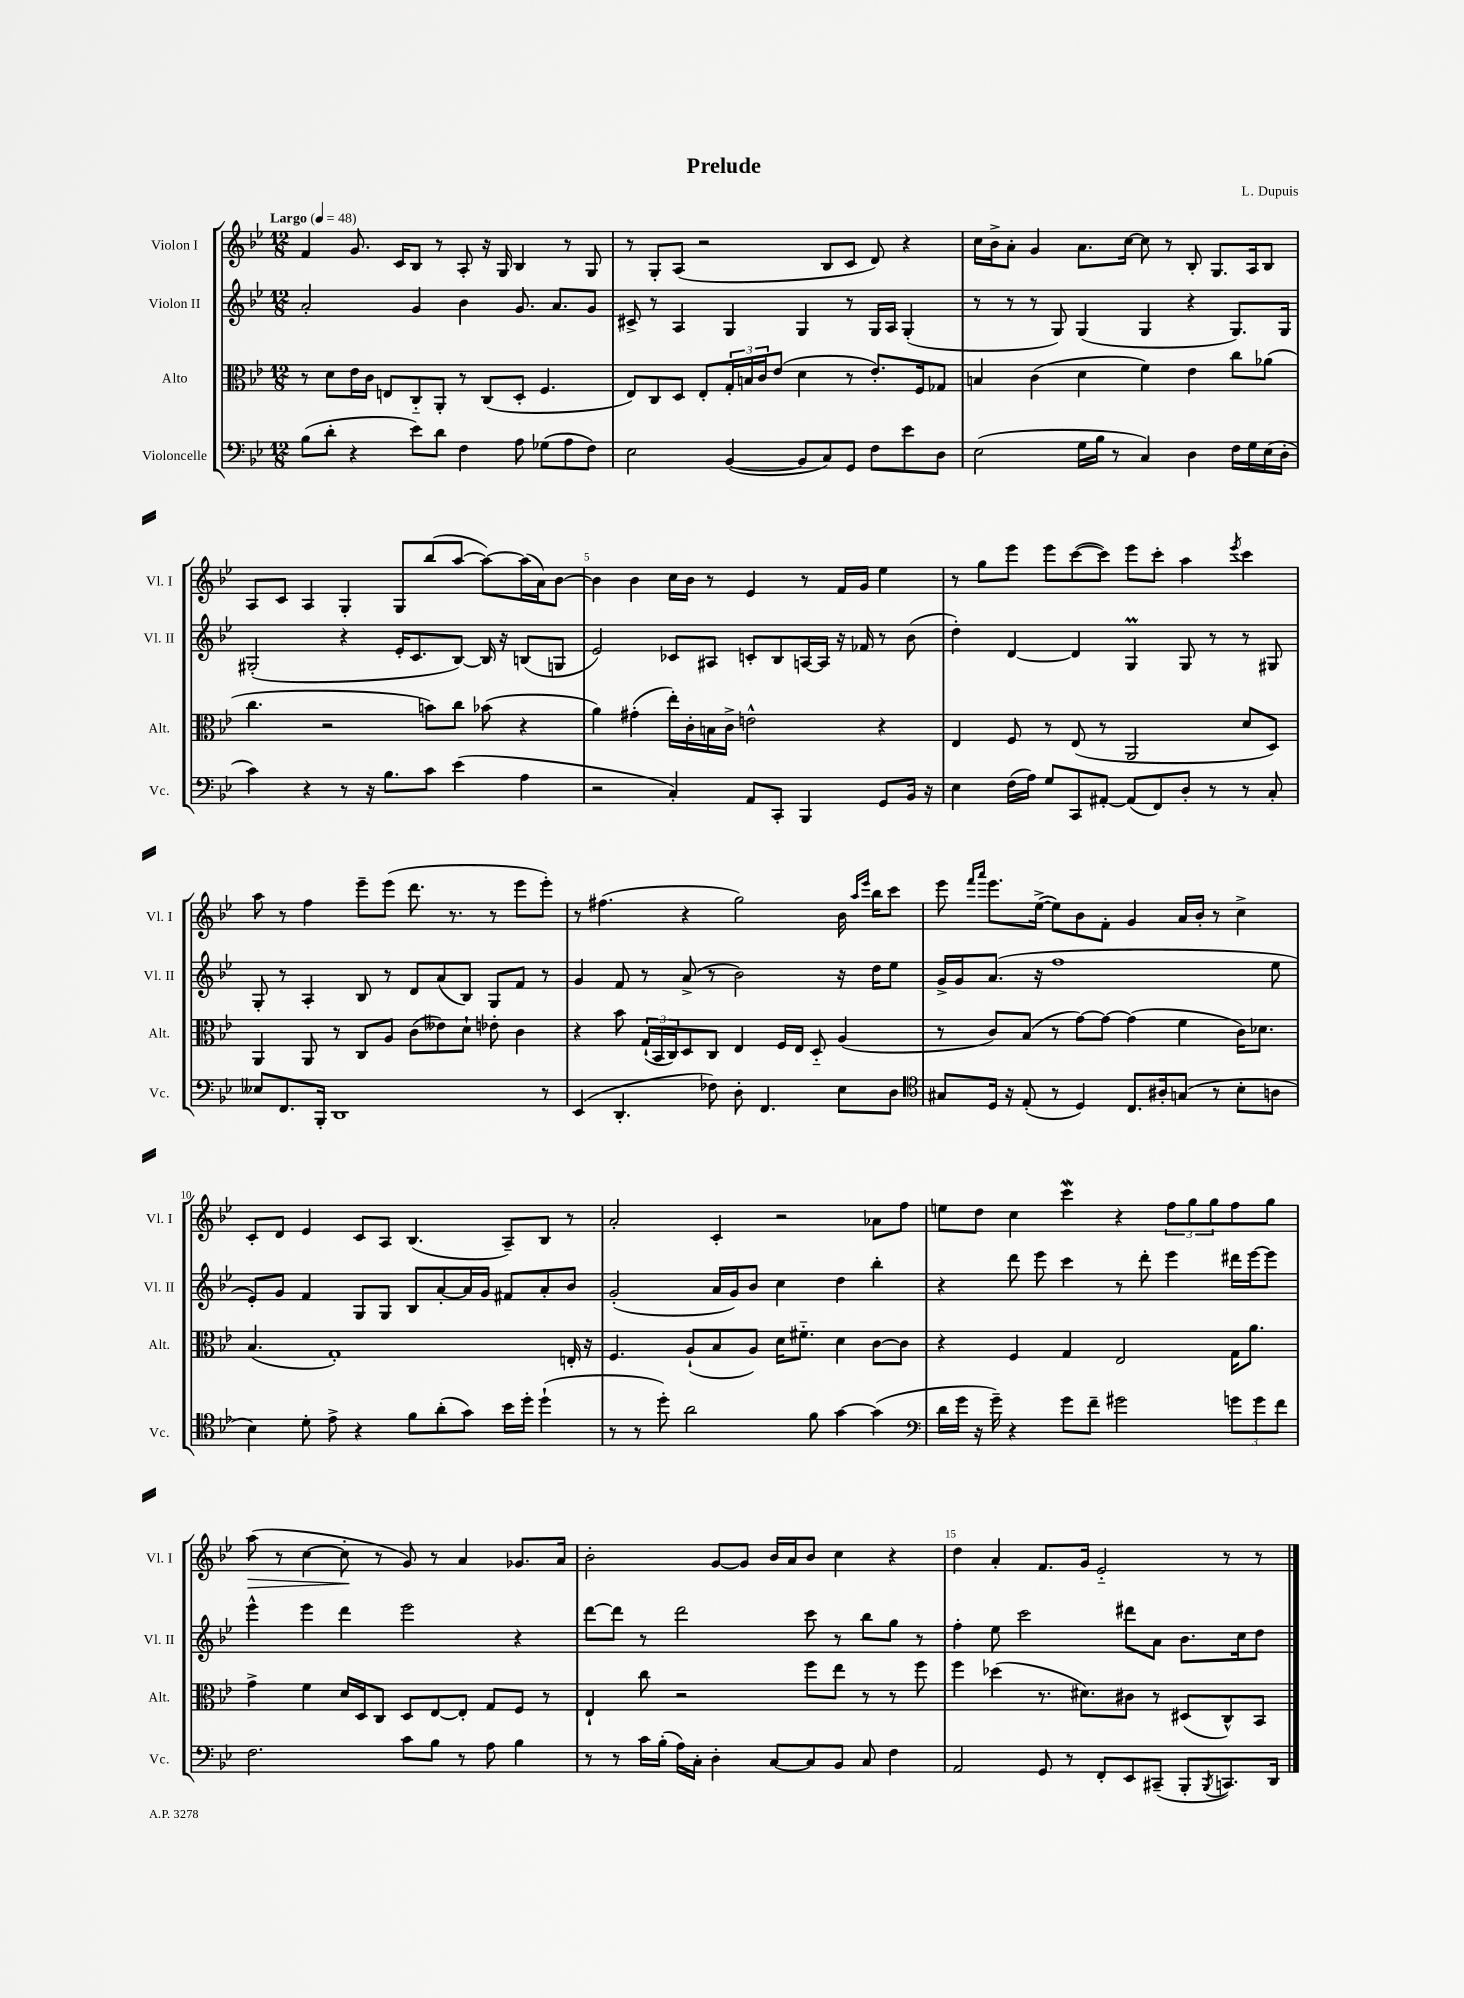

**kern	**kern	**kern	**kern	**dynam
*part4	*part3	*part2	*part1	*part1
*staff4	*staff3	*staff2	*staff1	*staff1
*I"Violoncelle	*I"Alto	*I"Violon II	*I"Violon I	*
*I'Vc.	*I'Alt.	*I'Vl. II	*I'Vl. I	*
*clefF4	*clefC3	*clefG2	*clefG2	*
*k[b-e-]	*k[b-e-]	*k[b-e-]	*k[b-e-]	*
*M12/8	*M12/8	*M12/8	*M12/8	*
*MM48	*MM48	*MM48	*MM48	*
=1	=1	=1	=1	=1
!	!	!	!LO:TX:a:B:t=Largo	!
(8B-\L	8r	2a'/	4f/	.
8d'\J	8d\L	.	.	.
4r	16e-\L	.	8.g/	.
.	16c\JJ	.	.	.
.	8En/L	.	.	.
.	.	.	16c/KL	.
8e-\L)	8C/	4g/	8B-/J	.
8d\J	8AA'/J	.	8r	.
4F\	8r	4b-\	8A'/	.
.	(8C/L	.	16r	.
.	.	.	16G/	.
8A\	8D'/J	8.g/	4B-/	.
(8G-X\L	4.F/	.	.	.
.	.	8.a/L	.	.
8A\	.	.	8r	.
8F\J)	.	8g/J	8G/	.
=2	=2	=2	=2	=2
2E-\	8E-/L)	8c#X^/	8r	.
.	8C/	8r	8G'/L	.
.	8D/J	4A/	(8A/J	.
.	8E-'/L	.	2r	.
([4BB-/	24G'/L	4G/	.	.
.	24Bn/	.	.	.
.	24c/J	.	.	.
.	(8e-/J	.	.	.
8BB-/L]	4d\	4G/	.	.
8C/)	.	.	8B-/L	.
8GG/J	8r	8r	8c/J	.
8F\L	8.e-'/L)	16G/LL	8d/)	.
.	.	16A/JJ	.	.
8e-\	.	(4G'/	4r	.
.	16F/k	.	.	.
8D\J	8G-X/J	.	.	.
=3	=3	=3	=3	=3
(2E-\	4Bn/	8r	16cc\LL	.
.	.	.	16b-^\J	.
.	.	8r	8a'\J	.
.	(4c\	8r	4g/	.
.	.	8G/)	.	.
16G\LL	4d\	(4G/	8.a\L	.
16B-\JJ	.	.	.	.
8r	.	.	.	.
.	.	.	[16cc\Jk	.
4C/)	4f\)	4G/	8cc\]	.
.	.	.	8r	.
4D\	4e-\	4r	8B-'/	.
.	.	.	8.G/L	.
16F\LL	8cc\L	8.G/L)	.	.
16G\	.	.	16A/k	.
(16E-\	(8a-X\J	.	8B-/J	.
16D'\JJ	.	16G/Jk	.	.
!!LO:LB:g=z
=4	=4	=4	=4	=4
4c\)	4.cc\	(2G#X'/	8A/L	.
.	.	.	8c/J	.
4r	.	.	4A/	.
.	2r	.	.	.
8r	.	4r	4G'/	.
16r	.	.	.	.
8.B-\L	.	.	.	.
.	.	16e-'/KL	8G/L	.
.	.	8.c/	.	.
8c\J	8bn\L)	.	(8bb-/	.
(4e-\	8cc\J	[8B-/J)	[8aa/J	.
.	(8b-X\	16B-/]	8aa\L_)	.
.	.	16r	.	.
4A\	4r	(8Bn/L	(16aa\L]	.
.	.	.	16a\J)	.
.	.	8Gn/J	[8b-\J	.
=5	=5	=5	=5	=5
2r	4a\)	2e-/)	4b-\]	.
.	(4g#X'\	.	4b-\	.
4C'/)	16ee-'\LL)	8c-X/L	16cc\LL	.
.	16c'\	.	16b-\JJ	.
.	16Bn\	8A#X/J	8r	.
.	16c^\JJ	.	.	.
8AA/L	2en^^\	8cn'/L	4e-/	.
8CC'/J	.	8B-/	.	.
4BBB-/	.	[16An/L	8r	.
.	.	16A/JJ]	.	.
.	.	16r	16f/LL	.
.	.	16f-X/	16g/JJ	.
8GG/L	4r	8r	4ee-\	.
16BB-/Jk	.	(8b-\	.	.
16r	.	.	.	.
=6	=6	=6	=6	=6
4E-\	4E-/	4dd'\)	8r	.
.	.	.	8gg\L	.
(16F\LL	8F/	[4d/	8eee-\J	.
16A\JJ)	.	.	.	.
8G/L	8r	.	8eee-\L	.
8CC/	(8E-/	4d/]	([8ccc\	.
[8AA#X'/J	8r	.	8ccc\J])	.
(8AA#/L]	2AA/	4GM/	8eee-\L	.
8FF/)	.	.	8ccc'\J	.
8D'/J	.	8G/	4aa\	.
8r	.	8r	.	.
.	.	.	8qeee-/	.
8r	8d/L	8r	4ccc\	.
8C'/	8D/J)	8G#X/	.	.
!!LO:LB:g=z
=7	=7	=7	=7	=7
8E--X/L	4AA/	8G'/	8aa\	.
8.FF/	.	8r	8r	.
.	8AA/	4A'/	4ff\	.
16BBB-'/Jk	.	.	.	.
1DD	8r	.	.	.
.	8C/L	8B-/	8eee-~\L	.
.	8A/J	8r	(8eee-\J	.
.	(8c\L	8d/L	8.ddd\	.
.	8e--X\)	(8a/	.	.
.	.	.	8.r	.
.	8d`\J	8B-/J)	.	.
.	8e-X'\	8G/L	8r	.
.	4c\	8f/J	8eee-\L	.
8r	.	8r	8eee-'\J)	.
=8	=8	=8	=8	=8
(4EE-/	4r	4g/	8r	.
.	.	.	(4.ff#X\	.
4.DD'/	8b-\	8f/	.	.
.	(24G`/LL	8r	.	.
.	24BB-/	.	.	.
.	24C/J)	.	.	.
.	8D/	(8a^/	4r	.
8F-X\)	8C/J	8r	.	.
8D'\	4E-/	2b-\)	2gg\)	.
4.FF/	.	.	.	.
.	16F/LL	.	.	.
.	16E-/JJ	.	.	.
.	8D/	.	.	.
8E-\L	(4A/	16r	16b-\	.
.	.	.	16qqaa/LL	.
.	.	.	16qqeee-/JJ	.
.	.	16dd\KL	16bb-\KL	.
8D\J	.	8ee-\J	8ccc\J	.
=9	=9	=9	=9	=9
*clefC4	*	*	*	*
8G#X/L	8r	16g^/LL	8eee-\	.
.	.	16g/J	.	.
.	.	.	16qqfff/LL	.
.	.	.	16qqaaa/JJ	.
16D/Jk	8c/L)	(8.a/J	8.eee-\L	.
16r	.	.	.	.
(8E-'/	(8B-/J	.	.	.
.	.	16r	([16ee-^\Jk	.
8r	8r	1ff	8ee-\L])	.
4D/)	[8g\L)	.	8b-\	.
.	8g\J_	.	8f'\J	.
8.C/L	(4g\]	.	4g/	.
16A#X'/k	.	.	.	.
(8Gn/J	4f\	.	16a/LL	.
.	.	.	16b-'/JJ	.
8r	.	.	8r	.
8B-'\L	16c\KL)	.	4cc^\	.
.	8.d-X\J	.	.	.
8An\J	.	8ee-\	.	.
!!LO:LB:g=z
=10	=10	=10	=10	=10
4B-\)	(4.B-/	8e-'/L)	8c'/L	.
.	.	8g/J	8d/J	.
8d'\	.	4f/	4e-/	.
8e-^\	1G')	.	.	.
4r	.	8G/L	8c/L	.
.	.	8G/J	8A/J	.
8f\L	.	8B-/L	(4.B-/	.
(8a'\	.	[8a'/	.	.
8g\J)	.	16a/L]	.	.
.	.	16g/JJ	.	.
16b-\LL	.	8f#X/L	8A~/L)	.
16dd'\JJ	.	.	.	.
(4dd`\	.	8a'/	8B-/J	.
.	16En'/	8b-/J	8r	.
.	16r	.	.	.
=11	=11	=11	=11	=11
8r	4.F/	(2g'/	2a'/	.
8r	.	.	.	.
8dd'\)	.	.	.	.
2a\	(8A`/L	.	.	.
.	8B-/	16a/LL	4c'/	.
.	.	16g/J)	.	.
.	8A/J)	8b-/J	.	.
.	16d\KL	4cc\	2r	.
.	8.f#X\J	.	.	.
8f\	.	.	.	.
[4g\	4d\	4dd\	.	.
(4g\]	[8c\L	4bb-'\	8a-X\L	.
.	8c\J]	.	8ff\J	.
=12	=12	=12	=12	=12
*clefF4	*	*	*	*
16d\LL	4r	4r	8een\L	.
16g\JJ	.	.	.	.
16r	.	.	8dd\J	.
16g~\)	.	.	.	.
4r	4F/	8ddd\	4cc\	.
.	.	8eee-\	.	.
8g\L	4G/	4ccc\	4cccW\	.
8f~\J	.	.	.	.
2g#X\	2E-/	8r	4r	.
.	.	8ddd'\	.	.
.	.	4eee-\	12ff\L	.
.	.	.	12gg\	.
.	.	.	12gg\	.
12gn\L	16G\KL	16ddd#X\LL	8ff\	.
.	8.a\J	[16eee-\J	.	.
12g\	.	.	.	.
.	.	8eee-\J]	8gg\J	.
12f\J	.	.	.	.
!!LO:LB:g=z
=13	=13	=13	=13	=13
!	!	!	!	!LO:HP:b
2.F\	4g^\	4eee-^^\	(8aa\	>
.	.	.	8r	.
.	4f\	4eee-\	[4cc\	.
.	16d/LL	4ddd\	8cc'\]	.
.	16D/J	.	.	.
.	8C/J	.	8r	]
8c\L	8D/L	2eee-\	8g/)	.
8B-\J	[8E-/	.	8r	.
8r	8E-'/J]	.	4a/	.
8A\	8G/L	.	.	.
4B-\	8F/J	4r	8.g-X/L	.
.	8r	.	.	.
.	.	.	16a/Jk	.
=14	=14	=14	=14	=14
8r	4E-`/	[8ddd\L	2b-'\	.
8r	.	8ddd\J]	.	.
16c\LL	8cc\	8r	.	.
(16B-'\JJ	.	.	.	.
16A\LL)	2r	2ddd\	.	.
16C'\JJ	.	.	.	.
4D'\	.	.	[8g/L	.
.	.	.	8g/J]	.
[8C/L	.	.	16b-/LL	.
.	.	.	16a/J	.
8C/]	8ff\L	8ccc\	8b-/J	.
8BB-/J	8ee-\J	8r	4cc\	.
8C/	8r	8bb-\L	.	.
4F\	8r	8gg\J	4r	.
.	8ff\	8r	.	.
=15	=15	=15	=15	=15
2AA/	4ff\	4ff'\	4dd\	.
.	(4dd-X\	8ee-\	4a'/	.
.	.	2ccc\	.	.
8GG/	8.r	.	8.f/L	.
8r	.	.	.	.
.	8.d#X\L)	.	16g/Jk	.
8FF'/L	.	.	2e-/	.
8EE-/	8c#X\J	8ddd#X\L	.	.
(8CC#X~/J	8r	8a\J	.	.
8BBB-'/L	(8D#X/L	8.b-\L	.	.
8qBBB-/	.	.	.	.
8.CCn/)	8C^^/)	.	8r	.
.	.	16cc\k	.	.
.	8BB-/J	8dd\J	8r	.
16DD/Jk	.	.	.	.
==	==	==	==	==
*-	*-	*-	*-	*-
